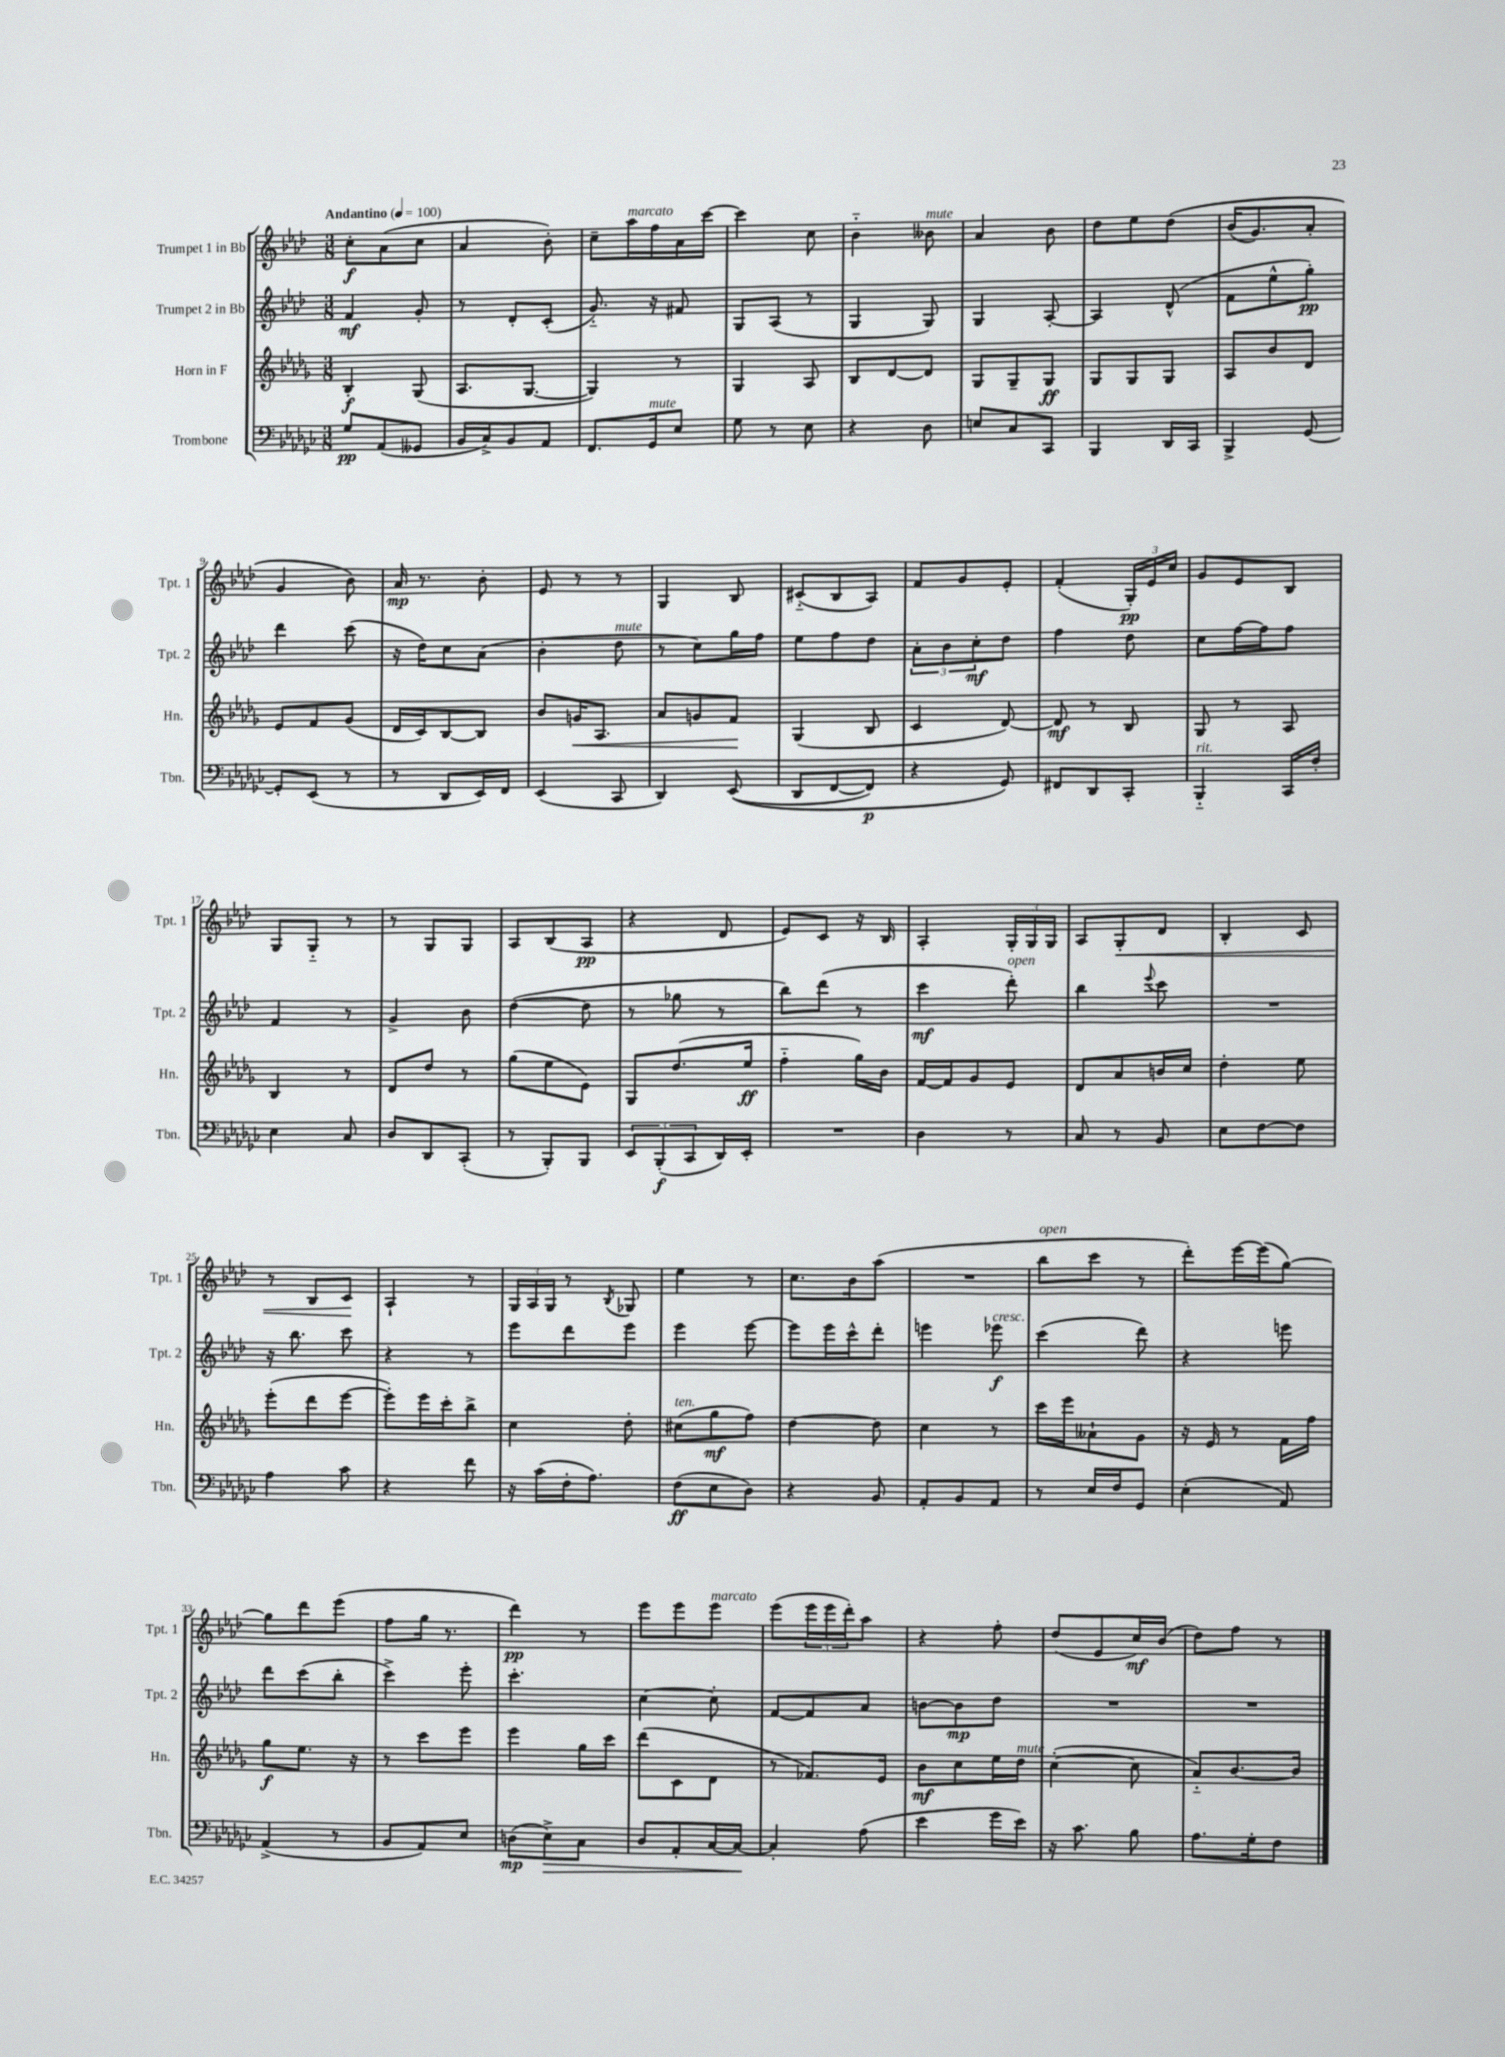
<<
\new StaffGroup <<
\new Staff = "s0" \with { instrumentName = "Trumpet 1 in Bb" shortInstrumentName = "Tpt. 1" } {
    \clef treble \key aes \major \numericTimeSignature \time 3/8 \tempo "Andantino" 4 = 100
    c''8-.\f aes'8( c''8 |
    aes'4 bes'8-.) |
    c''8-- aes''16^\markup { \italic "marcato" } f''16 aes'16 c'''16~ |
    c'''4 c''8 |
    bes'4-_ beses'8^\markup { \italic "mute" } |
    aes'4 bes'8 |
    des''8 ees''8 des''8\( |
    bes'16( g'8.) aes'8-. |
    g'4 bes'8\) |
    aes'16\mp r8. bes'8-. |
    ees'8 r8 r8 |
    g4 bes8 |
    cis'8-_( bes8 aes8) |
    f'8 g'8 ees'8-. |
    f'4-.( \tuplet 3/2 { g16-.\pp) ees'16 c''16 } |
    g'8 ees'8 bes8 |
    g8 g8-_ r8 |
    r8 g8 g8 |
    aes8 bes8( aes8\pp |
    r4 des'8 |
    ees'8) c'8 r16 bes16 |
    aes4-. \tuplet 3/2 { g16-. g16 g16 } |
    aes8 g8-.\< des'8 |
    bes4-. c'8 |
    r8 bes8 c'8\! |
    aes4-! r8 |
    \tuplet 3/2 { g16 aes16 g16 } r8 \acciaccatura { bes8 } ges8 |
    ees''4 r8 |
    c''8. bes'16 aes''8( |
    R4. |
    bes''8^\markup { \italic "open" } c'''8 r8 |
    des'''8-.) ees'''16~ ees'''16( g''8~) |
    g''8 des'''8 ees'''8( |
    f''8 g''16 r8. |
    des'''4\pp) r8 |
    ees'''8 ees'''8 ees'''8^\markup { \italic "marcato" } |
    ees'''8( \tuplet 3/2 { ees'''16 ees'''16 des'''16-.) } aes''8 |
    r4 f''8-. |
    des''8( ees'8 c''16\mf) bes'16( |
    des''8) f''8 r8 \bar "|." |
}
\new Staff = "s1" \with { instrumentName = "Trumpet 2 in Bb" shortInstrumentName = "Tpt. 2" } {
    \clef treble \key aes \major \numericTimeSignature \time 3/8
    f'4\mf g'8-. |
    r8 des'8-. c'8-.( |
    g'8.-_) r16 fis'8 |
    g8 aes8( r8 |
    g4 g8) |
    g4 aes8~-. |
    aes4 des'8-^( |
    f'8 ees''8-^ g''8-.\pp) |
    des'''4 c'''8( |
    r16 des''16) c''8 aes'8( |
    bes'4-. des''8^\markup { \italic "mute" } |
    r8 c''8) g''16 f''16 |
    ees''8 f''8 des''8 |
    \tuplet 3/2 { aes'8-. bes'8 c''8-.\mf } des''8 |
    f''4 des''8 |
    c''8 f''16~ f''16 f''8 |
    f'4 r8 |
    g'4-> bes'8 |
    des''4~( des''8 |
    r8 ges''8 r8 |
    bes''8) des'''8( r8 |
    c'''4\mf des'''8-.^\markup { \italic "open" }) |
    bes''4 \appoggiatura { ees'''8 } c'''8 |
    R4. |
    r16 bes''8. c'''8 |
    r4 r8 |
    ees'''8 des'''8 ees'''8 |
    ees'''4 ees'''8~ |
    ees'''8 ees'''16 c'''16-^ des'''8-. |
    e'''4 ees'''8\f^\markup { \italic "cresc." } |
    c'''4( des'''8) |
    r4 e'''8 |
    des'''8 c'''8( bes''8-. |
    c'''4->) ees'''8-. |
    c'''4.-. |
    c''4~ c''8-. |
    f'8~ f'8 aes'8 |
    b'8~ b'8\mp des''8 |
    R4. |
    R4. \bar "|." |
}
\new Staff = "s2" \with { instrumentName = "Horn in F" shortInstrumentName = "Hn." } {
    \clef treble \key des \major \numericTimeSignature \time 3/8
    bes4-.\f ges8( |
    aes8. ges8.~ |
    ges4) r8 |
    ges4 aes8 |
    bes8 des'8~ des'8 |
    ges8 ges8-- ges8\ff |
    ges8 ges8 ges8 |
    aes8 bes'8 des'8 |
    ees'8 f'8 ges'8( |
    des'16 c'16) bes8~ bes8 |
    bes'8 g'16\< aes8. |
    aes'8 g'8 f'8\! |
    ges4( bes8 |
    c'4 des'8~) |
    des'8\mf r8 bes8 |
    ges8 r8 aes8 |
    bes4 r8 |
    des'8 des''8 r8 |
    ges''8( ees''8 ees'8) |
    ges8 des''8.( ees''16\ff |
    f''4-_ ges''16) bes'16 |
    f'16~ f'16 ges'8 ees'8 |
    des'8 aes'8 b'16 c''16 |
    des''4-. ees''8 |
    ees'''8-.( des'''8 ees'''8~ |
    ees'''8-.) ees'''16 c'''16-. bes''8-> |
    c''4 des''8-. |
    cis''8^\markup { \italic "ten." }( ges''8\mf f''8) |
    des''4~ des''8 |
    c''4 r8 |
    c'''16 ees'''16 aeses'8-! ges'8 |
    r16 ees'16 r8 f'16 f''16 |
    ges''8\f ees''8. r16 |
    r8 c'''8 ees'''8 |
    ees'''4 ges''16 c'''16 |
    des'''8( c'8 des'8 |
    r8 fes'8.) ees'16 |
    bes'8\mf c''8 ees''16 des''16^\markup { \italic "mute" } |
    c''4~-.( c''8 |
    aes'8-_) bes'8.~ bes'16 \bar "|." |
}
\new Staff = "s3" \with { instrumentName = "Trombone" shortInstrumentName = "Tbn." } {
    \clef bass \key ges \major \numericTimeSignature \time 3/8
    ges8\pp aes,8( geses,8 |
    bes,16 ces16->) bes,8 aes,8 |
    f,8. ges,16^\markup { \italic "mute" } ees8 |
    ges8 r8 ees8 |
    r4 des8 |
    e8 ces8 ces,8 |
    bes,,4 des,16 ces,16 |
    bes,,4-> ges,8~ |
    ges,8-. ees,8( r8 |
    r8 des,8 ees,16) f,16 |
    ees,4( ces,8 |
    des,4) ees,8(\( |
    des,8 f,8~ f,8\p) |
    r4 ges,8\) |
    fis,8 des,8 ces,8-. |
    bes,,4-_^\markup { \italic "rit." } ces,16 f16-. |
    ees4 ces8 |
    des8 des,8 ces,8-.( |
    r8 bes,,8-.) bes,,8 |
    \tuplet 3/2 { ees,8 bes,,8-.\f( ces,8 } des,16) ees,16-. |
    R4. |
    des4 r8 |
    ces8 r8 bes,8 |
    ees8 f8~ f8 |
    aes4 ces'8 |
    r4 f'8 |
    r16 ces'16( f16-. aes8.) |
    f8\ff( ees8 des8) |
    r4 bes,8 |
    aes,8-. bes,8 aes,8 |
    r8 ees16 f16 ges,8 |
    ees4-.( aes,8) |
    aes,4->( r8 |
    bes,8 aes,8) ees8 |
    d8\mp( ees8->\>) ces8 |
    des8 aes,8-. ces16~ ces16~\! |
    ces4-. aes8( |
    ees'4 ges'16 ees'16) |
    r16 ces'8. bes8 |
    aes8. ges16-. f8 \bar "|." |
}
>>
>>
